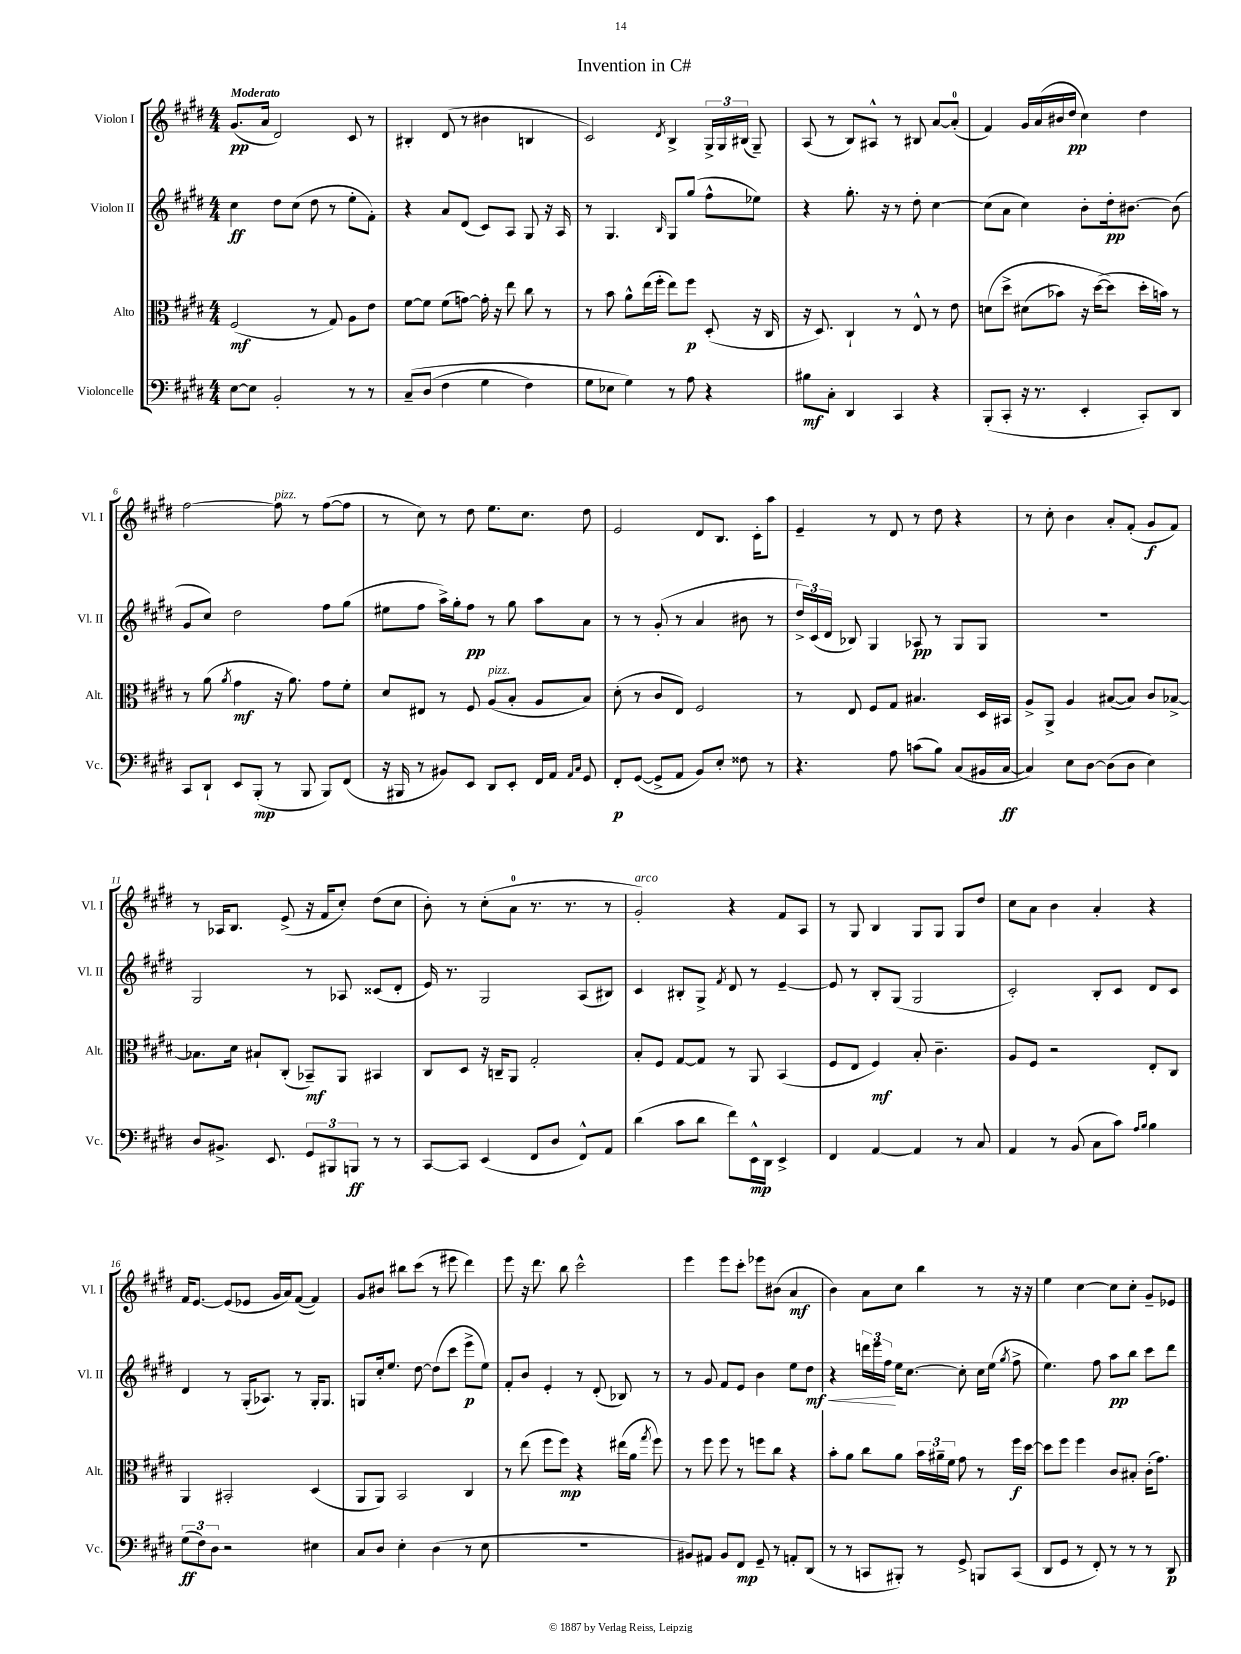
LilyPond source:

\header { title = "Invention in C#" }
<<
\new StaffGroup <<
\new Staff = "s0" \with { instrumentName = "Violon I" shortInstrumentName = "Vl. I" } {
    \clef treble \key e \major \numericTimeSignature \time 4/4 \tempo "Moderato"
    \autoBeamOff gis'8.[\pp( a'16] dis'2) cis'8 r8 |
    bis4-. dis'8( r8 bis'4 b4 |
    cis'2) \acciaccatura { dis'8 } b4-> \tuplet 3/2 { gis16[-> gis16 bis16]( } gis8--) |
    a8( r8 b8[) ais8]-^ r8 bis8 a'8[~ a'8]-0-.( |
    fis'4) gis'16[ a'16( bis'16 dis''16]\pp cis''4) dis''4 |
    fis''2~ fis''8^\markup { \italic "pizz." } r8 fis''8[~( fis''8] |
    r8 cis''8) r8 dis''8 e''8.[ cis''8.] dis''8 |
    e'2 dis'8[ b8.] cis'16[-. a''8] |
    e'4-- r8 dis'8 r8 dis''8 r4 |
    r8 cis''8-. b'4 a'8[-. fis'8]-.( gis'8[\f fis'8]) |
    r8 aes16[ b8.] e'8->( r16 fis'16[ cis''8]-.) dis''8[( cis''8] |
    b'8-.) r8 cis''8[-.( a'8]-0 r8. r8. r8 |
    gis'2-.^\markup { \italic "arco" }) r4 fis'8[ a8] |
    r8 gis8 b4 gis8[ gis8] gis8[ dis''8] |
    cis''8[ a'8] b'4 a'4-. r4 |
    fis'16[ e'8.]~ e'8[( ees'8] gis'16[ a'16) fis'8]~( fis'4) |
    gis'8[ bis'8] bis''8[ cis'''8]( r8 eis'''8 dis'''4) |
    e'''8 r16 dis'''8. b''8 cis'''2-^ |
    e'''4 e'''8[ cis'''8]-. ees'''8[ bis'8]( a'4\mf |
    b'4) a'8[ cis''8] b''4 r8 r16 r16 |
    e''4 cis''4~ cis''8[ cis''8]-. gis'8[-- ees'8] \bar "|." |
}
\new Staff = "s1" \with { instrumentName = "Violon II" shortInstrumentName = "Vl. II" } {
    \clef treble \key e \major \numericTimeSignature \time 4/4
    \autoBeamOff cis''4\ff dis''8[ cis''8]( dis''8 r8 e''8[-. fis'8]-.) |
    r4 a'8[ dis'8]( cis'8[) a8] gis8 r16 a16 |
    r8 gis4. \grace { b16 } gis8[ gis''8]( fis''8[-^ ees''8]) |
    r4 gis''8.-. r16 r8 dis''8-. cis''4~ |
    cis''8[( a'8] cis''4) b'8[-. dis''16-.\pp bis'8.]~ bis'8( |
    gis'8[ cis''8]) dis''2 fis''8[ gis''8]( |
    eis''8[ fis''8] a''16[->) gis''16-. fis''8]\pp r8 gis''8 a''8[ a'8] |
    r8 r8 gis'8-.( r8 a'4 bis'8 r8 |
    \tuplet 3/2 { dis''16[->) cis'16( dis'16] } bes8) gis4 aes8\pp r8 gis8[ gis8] |
    R1 |
    gis2 r8 aes8 cisis'8[( dis'8]-. |
    e'16) r8. gis2 a8[( bis8]) |
    cis'4 bis8[-. gis8]-> \acciaccatura { fis'8 } dis'8 r8 e'4~-- |
    e'8 r8 b8[-. gis8]( gis2 |
    cis'2-.) b8[-. cis'8] dis'8[ cis'8] |
    dis'4 r8 gis16[-.( aes8.]) r8 gis16[-. gis8.] |
    g8[ cis''16-. e''8.] dis''8~ dis''8[( cis'''8] e'''8[->\p e''8]) |
    fis'8[-. b'8] e'4-. r8 dis'8-.( bes8) r8 |
    r8 gis'8 fis'8[ e'8] b'4 e''8[ dis''8]\mf\< |
    r4 \tuplet 3/2 { d'''16[ e'''16 fis''16]\! } e''16[ cis''8.]~ cis''8-. cis''16[ e''16]( \acciaccatura { gis''8 } fis''8-> |
    e''4.) fis''8 a''8[\pp b''8] cis'''8[ dis'''8] \bar "|." |
}
\new Staff = "s2" \with { instrumentName = "Alto" shortInstrumentName = "Alt." } {
    \clef alto \key e \major \numericTimeSignature \time 4/4
    \autoBeamOff fis2\mf( r8 gis8) a8[ e'8] |
    fis'8[~ fis'8] fis'8[( g'8]~) g'16-. r16 e''8 cis''8 r8 |
    r8 b'8 a'8[-^ e''16( fis''16]-. e''8[) fis''8]\p dis8-.( r16 cis16 |
    r16 dis8.) cis4-! r8 e8-^ r8 e'8 |
    d'8[\( dis''8]-> dis'8[( bes'8]) r16 dis''16[~( dis''8]\) dis''16[-. b'16]) r8 |
    r8 a'8( \acciaccatura { a'8 } gis'4\mf r16 a'8.) gis'8[ fis'8]-. |
    dis'8[ eis8] r8 fis8 a8[^\markup { \italic "pizz." }( b8]-. a8[ b8]) |
    dis'8-.( r8 cis'8[ e8]) fis2 |
    r8 e8 fis8[ gis8] bis4. dis16[ bis,16] |
    a8[-> a,8]-> a4 bis8[~( bis8]) cis'8[ bes8]~-> |
    bes8.[ dis'16] bis8[-! cis8]-.( bes,8[--\mf) a,8] bis,4 |
    cis8[ dis8] r16 c16[-- a,8] gis2-. |
    b8[-. fis8] gis8[~ gis8] r8 a,8 b,4( |
    fis8[ e8] fis4\mf) b8-. cis'4.-- |
    a8[ fis8] r2 e8[-. cis8] |
    a,4 bis,2-. dis4( |
    a,8[ a,8]) b,2 cis4 |
    r8 e''8( fis''8[ fis''8]\mp) r4 eis''16[( a'16] \acciaccatura { gis''8 } fis''8) |
    r8 fis''8 fis''8 r8 f''8[ cis''8] r4 |
    b'8[-. a'8] cis''8[ a'8] \tuplet 3/2 { b'16[ ais'16-- fis'16] } gis'8 r8 fis''16[\f dis''16]~ |
    dis''8[ fis''8] fis''4 cis'8[ bis8]-. cis'16[-.( gis'8.]) \bar "|." |
}
\new Staff = "s3" \with { instrumentName = "Violoncelle" shortInstrumentName = "Vc." } {
    \clef bass \key e \major \numericTimeSignature \time 4/4
    \autoBeamOff e8[~ e8] b,2-. r8 r8 |
    cis8[--\( dis8]( fis4 gis4 fis4) |
    gis8[ ees8] gis4\) r8 a8 r4 |
    bis8[\mf cis8]-. dis,4 cis,4 r4 |
    b,,8[-.( cis,8]-. r16 r8. e,4-. cis,8[-.) dis,8] |
    cis,8[ dis,8]-! e,8[ b,,8]-.\mp( r8 b,,8 b,,8[) fis,8]( |
    r16 bis,,16 r8 bis,8[) e,8] dis,8[ e,8]-. fis,16[ a,16] \grace { a,16[ cis16] } gis,8 |
    fis,8[-.\p gis,8]~( gis,8[-> a,8] b,8[) e8]-. fisis8 r8 |
    r4. a8 c'8[( b8]) cis8[( bis,16 cis16]~\ff |
    cis4) e8[ dis8]~ dis8[( dis8] e4) |
    dis8[ bis,8.]-> e,8. \tuplet 3/2 { gis,8[ bis,,8 b,,8]\ff } r8 r8 |
    cis,8[~ cis,8] e,4( fis,8[ dis8] fis,8[-^) a,8] |
    dis'4( cis'8[ dis'8] fis'8[) e,16-^\mp dis,16] e,4-> |
    fis,4 a,4~ a,4 r8 cis8 |
    a,4 r8 b,8( cis8[ cis'8]) \grace { a16[ b16] } b4 |
    \tuplet 3/2 { gis8[\ff( fis8) dis8] } r2 eis4 |
    cis8[ dis8] e4-. dis4( r8 e8 |
    R1 |
    bis,8[) ais,8] bis,8[ fis,8]\mp gis,8-- r8 a,8[-. dis,8]( |
    r8 r8 c,8[ bis,,8]-.) r8 gis,8-> b,,8[ c,8]( |
    dis,8[ gis,8] r8 fis,8-.) r8 r8 r8 dis,8\p \bar "|." |
}
>>
>>
